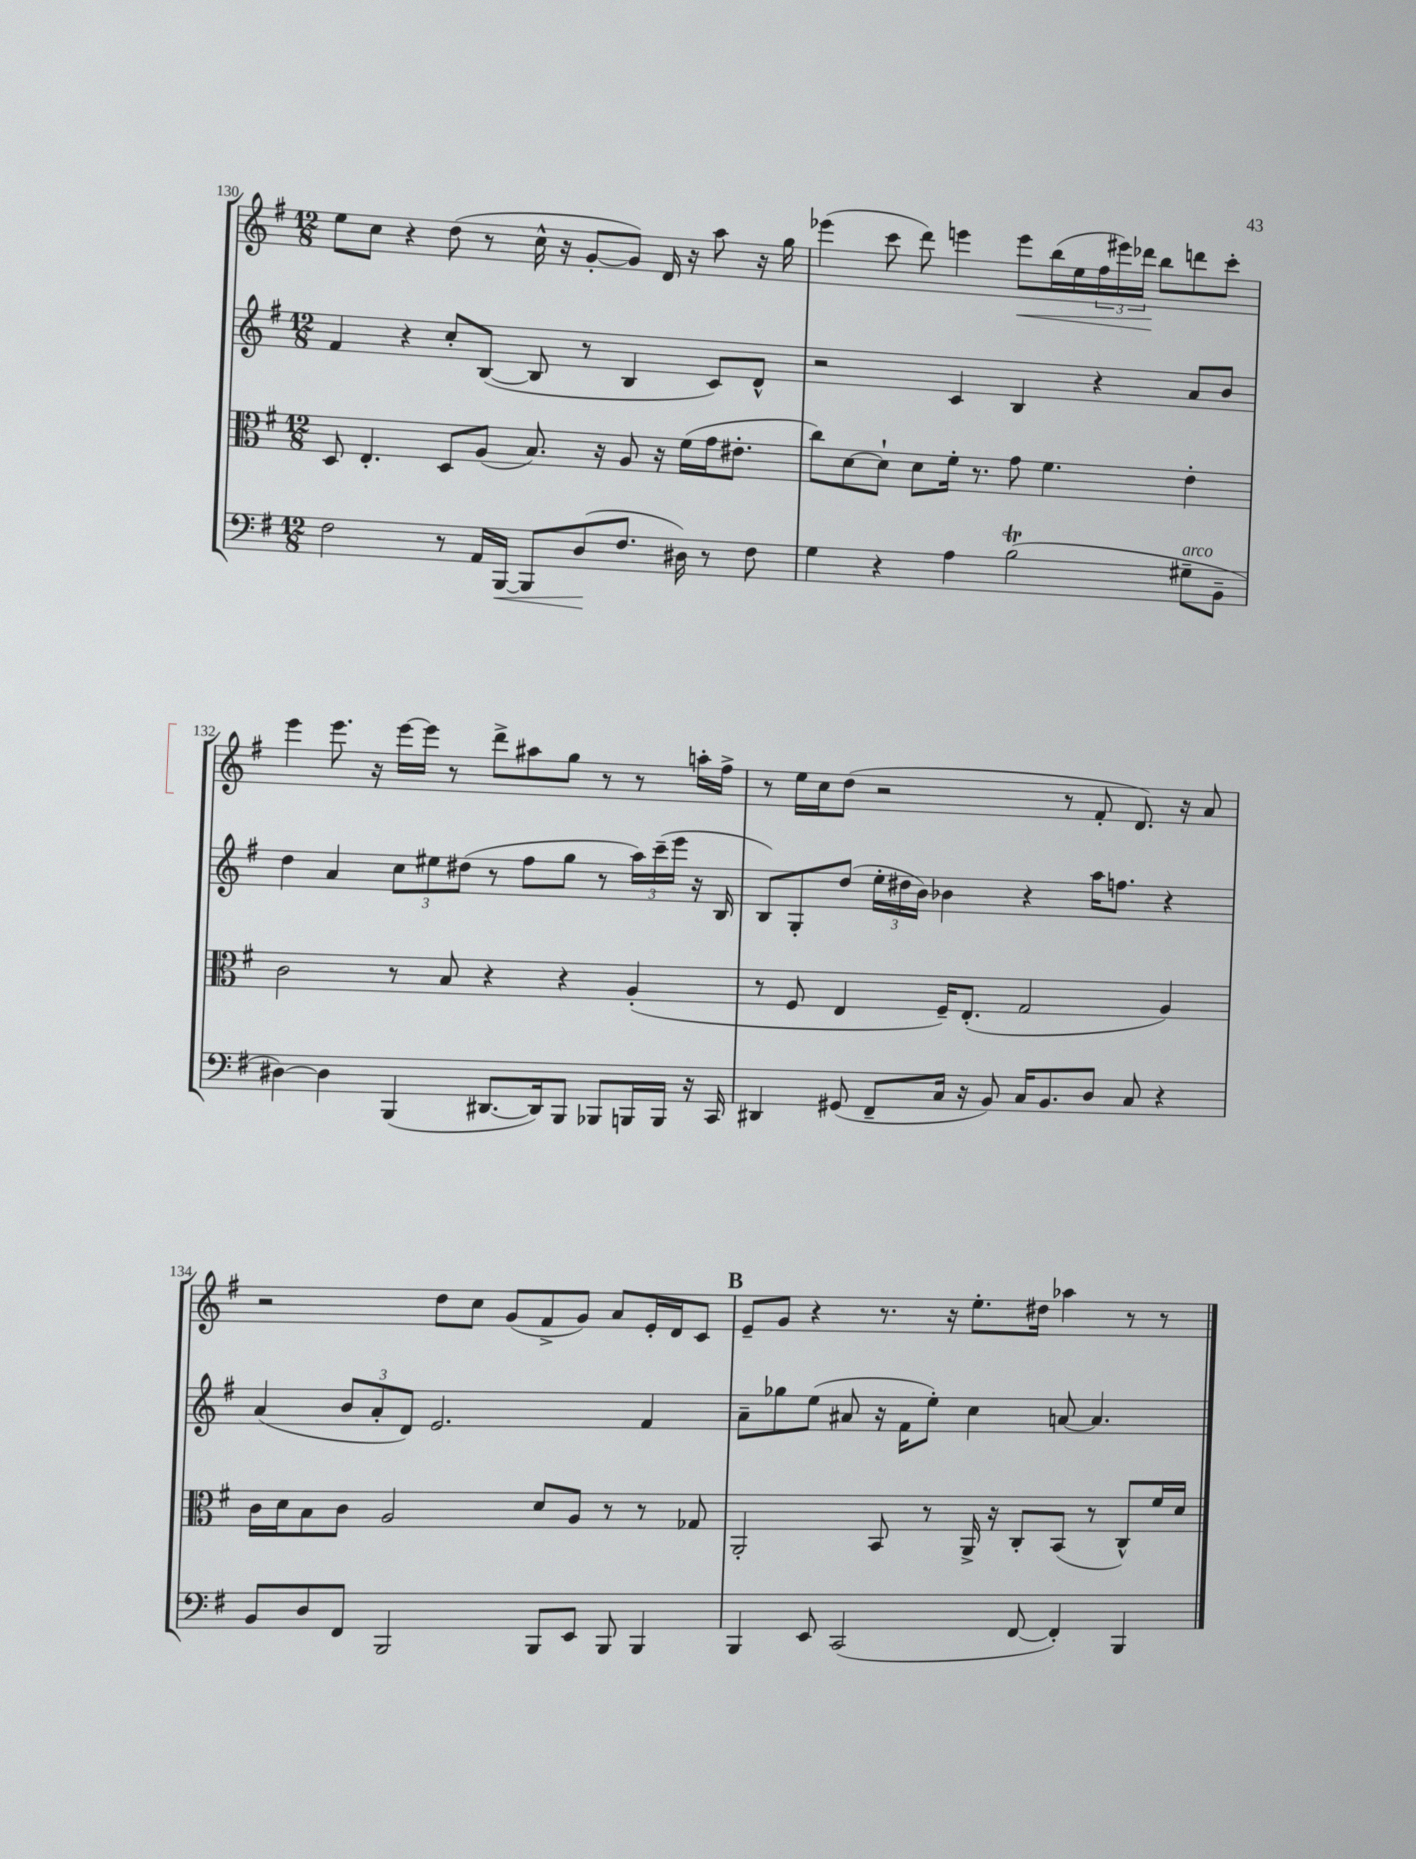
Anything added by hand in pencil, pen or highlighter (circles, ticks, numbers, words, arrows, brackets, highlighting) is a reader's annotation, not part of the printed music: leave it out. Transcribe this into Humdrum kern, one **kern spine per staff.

**kern	**kern	**kern	**kern
*staff4	*staff3	*staff2	*staff1
*clefF4	*clefC3	*clefG2	*clefG2
*k[f#]	*k[f#]	*k[f#]	*k[f#]
*M12/8	*M12/8	*M12/8	*M12/8
2F#	8D	4f#	8ee
.	4.E'	.	8cc
.	.	4r	4r
8r	8D	8cc'	(8dd
16AA	(8A	([8B	8r
[16BBB	.	.	.
8BBB]	8.B)	8B]	16cc^^
.	.	.	16r
(8D	.	8r	[8g'
.	16r	.	.
8.F#	8A	4B	8g])
.	16r	.	16d
16D#)	(16f#	.	16r
8r	16g	8c)	8aa
.	8.e#'	.	.
8F#	.	8d^^	16r
.	.	.	16gg
=	=	=	=
4G	8cc)	2r	(4eee-
.	[8d	.	.
4r	8d`]	.	8ccc
.	8d	.	8ddd)
4A	16f#'	4c	4eee
.	8.r	.	.
(2B	8g	4B	8eee
.	4.f#	.	(16bb
.	.	.	16ee
.	.	4r	24ff#
.	.	.	24eee#)
.	.	.	24ddd-
.	.	.	8bb
8G#~	4e'	8a	8ddd
8BB~	.	8b	8ccc'
=	=	=	=
[4D#)	2c	4dd	4eee
4D#]	.	4a	8.eee
.	.	.	16r
(4BBB	8r	12cc	[16eee
.	.	.	16eee]
.	.	12ee#	.
.	8B	.	8r
.	.	(12dd#	.
[8.DD#	4r	8r	8ddd^
.	.	8ff#	8aa#
16DD#])	.	.	.
8BBB	4r	8gg	8gg
8BBB-	.	8r	8r
16BBB	(4A'	24aa)	8r
.	.	(24ccc~	.
16BBB	.	.	.
.	.	24eee	.
16r	.	16r	16aa'
16CC	.	16B	16ff#^
=	=	=	=
4DD#	8r	8B)	8r
.	8F#	8G'	16ee
.	.	.	16cc
(8GG#	4E	(8dd	(8dd
8FF#~	.	24ee'	2r
.	.	24dd#	.
.	.	24b)	.
16C	16F#~)	4b-	.
16r	(8.E'	.	.
8BB)	.	.	.
16C	2G	4r	.
8.BB	.	.	.
.	.	.	8r
8D	.	16aa	8f#'
.	.	8.ff	.
8C	.	.	8.d)
4r	4A)	4r	.
.	.	.	16r
.	.	.	8a
=	=	=	=
8BB	16c	(4a	2r
.	16d	.	.
8D	8B	.	.
8FF#	8c	12b	.
.	.	12a'	.
2BBB	2A	.	.
.	.	12d)	.
.	.	2.e	8dd
.	.	.	8cc
.	.	.	(8g
8BBB	8d	.	8f#^
8EE	8A	.	8g)
8BBB	8r	.	8a
4BBB	8r	4f#	16e'
.	.	.	16d
.	8G-	.	8c
=	=	=	=
4BBB	2AA'	8a~	8e~
.	.	8gg-	8g
8EE	.	(8ee	4r
(2CC	.	8a#	.
.	8BB	16r	8.r
.	.	16f#	.
.	8r	8ee')	.
.	.	.	16r
.	16AA^	4cc	8.ee'
.	16r	.	.
[8FF#	8C'	.	.
.	.	.	16dd#
4FF#'])	(8BB	[8a	4aa-
.	8r	4.a]	.
4BBB	8C^^)	.	8r
.	16f#	.	8r
.	16d	.	.
==	==	==	==
*-	*-	*-	*-
